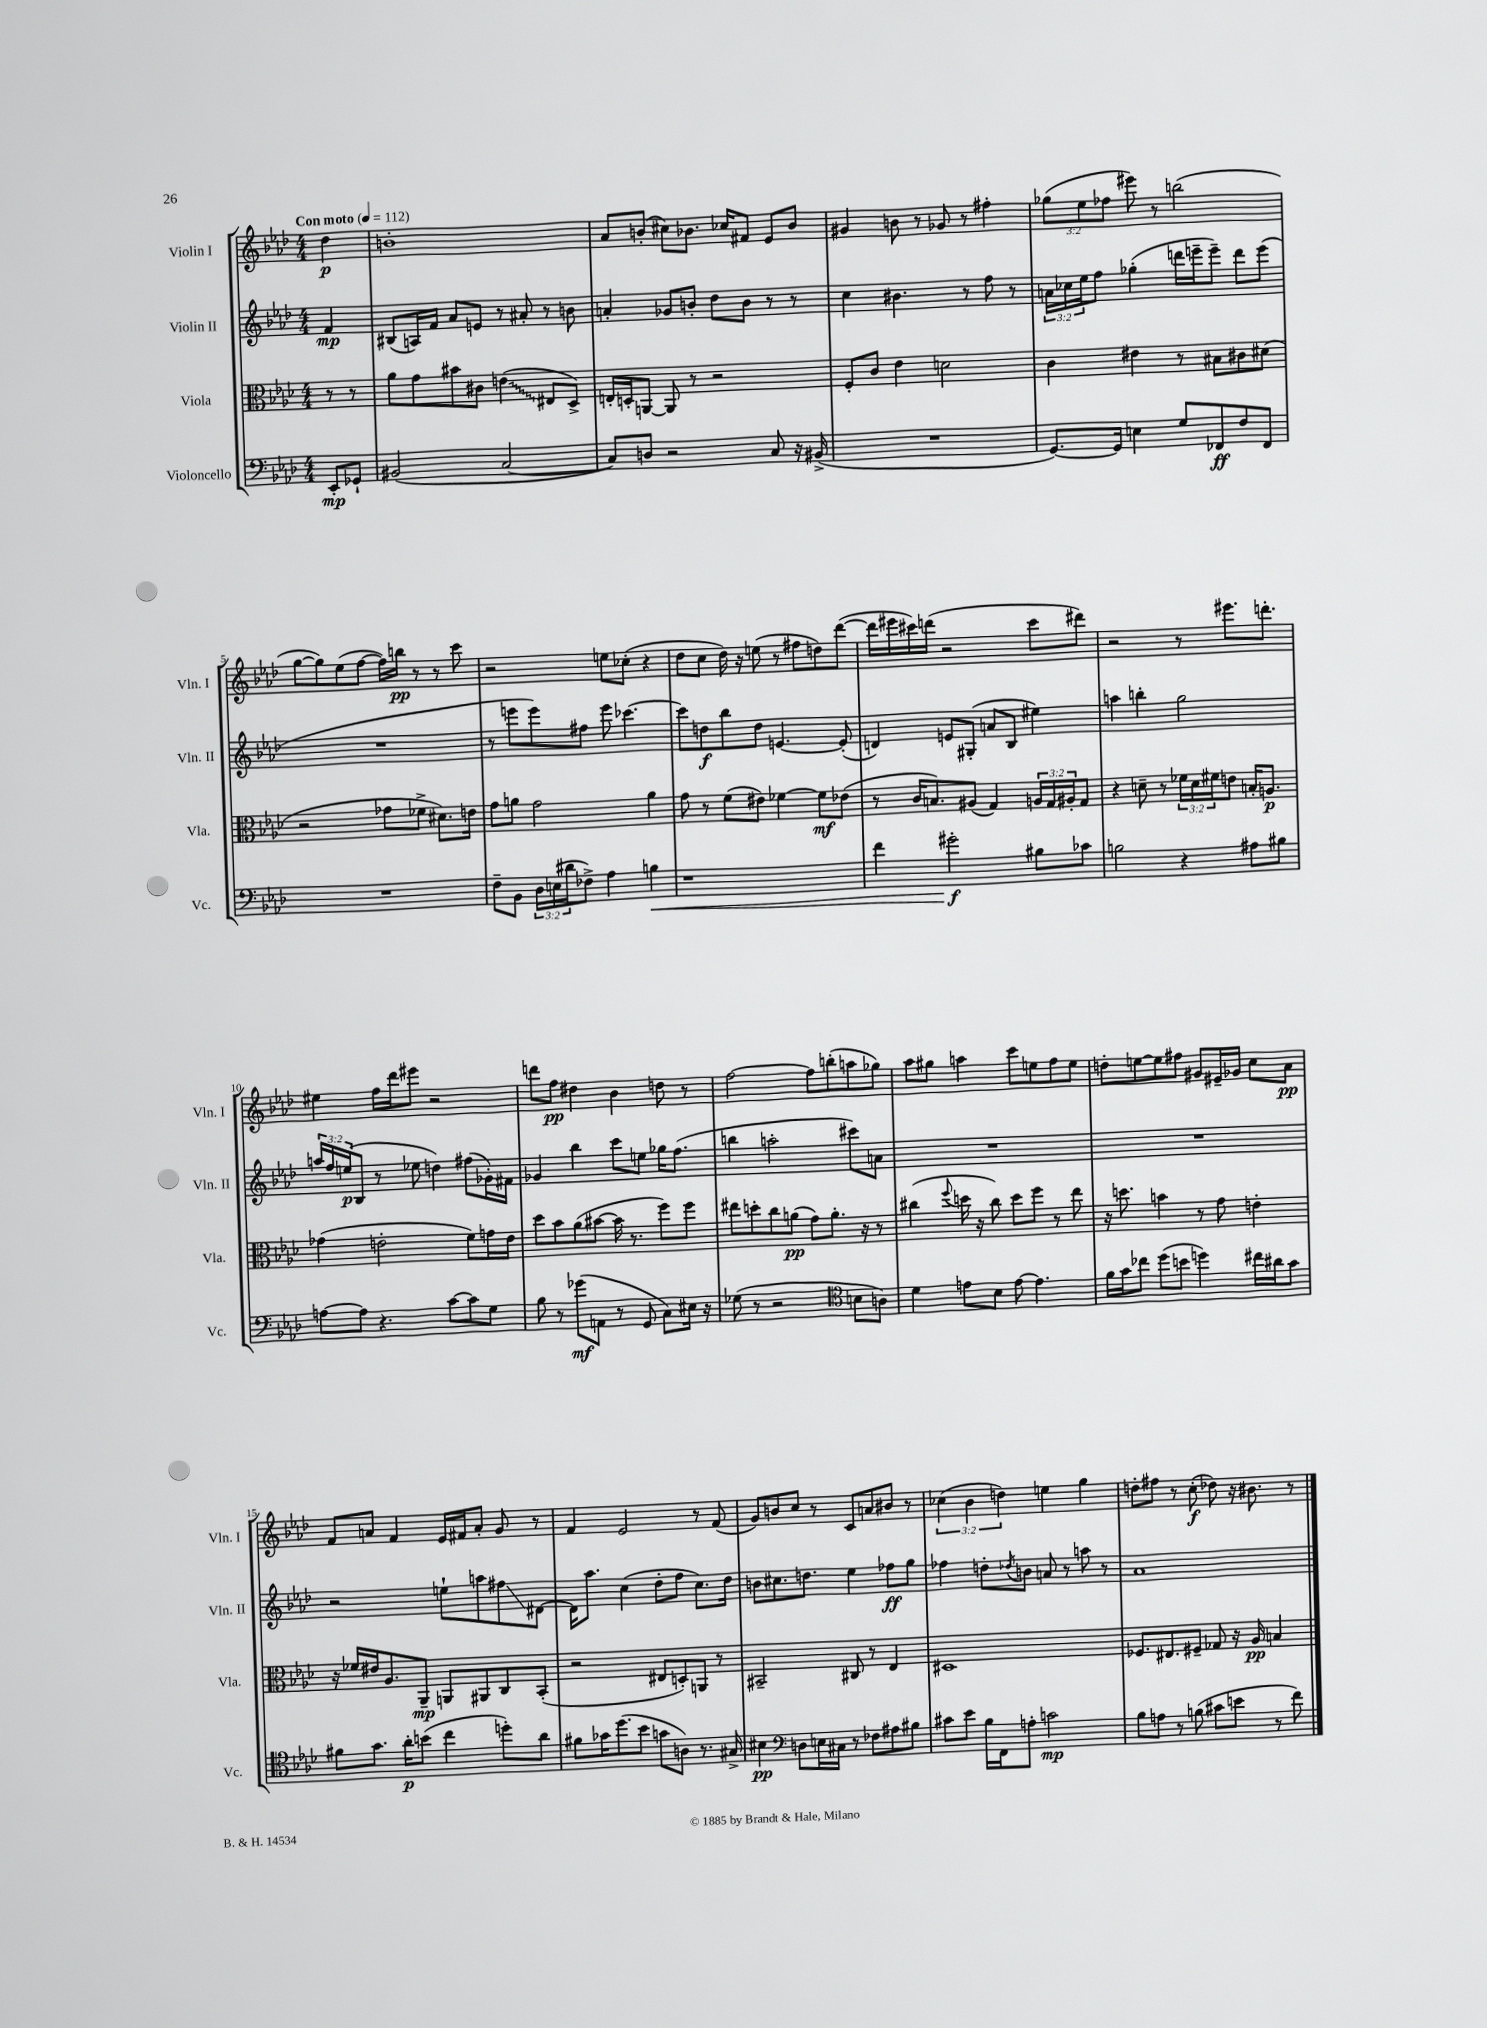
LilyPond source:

<<
\new StaffGroup <<
\new Staff = "s0" \with { instrumentName = "Violin I" shortInstrumentName = "Vln. I" } {
    \clef treble \key aes \major \numericTimeSignature \time 4/4 \override Staff.TupletNumber.text = #tuplet-number::calc-fraction-text \partial 4 \tempo "Con moto" 4 = 112
    des''4\p |
    b'1-. |
    aes'8 b'8-.( cis''8) bes'8. ces''16 fis'8 ees'8 bes'8 |
    gis'4 b'8 r8 ges'8 r8 fis''4-. |
    \tuplet 3/2 { ges''8( ees''8 fes''8 } eis'''8) r8 b''2( |
    g''8~ g''8) ees''8( f''8~ f''16) b''16\pp r8 r8 c'''8 |
    r2 e''8 ces''8-.( r4 |
    des''8 c''8 des''16) r16 e''8( r8 fis''8 d''8) des'''8~( |
    des'''16 eis'''16 cis'''16) d'''16( r2 cis'''8 dis'''8) |
    r2 r8 eis'''8. d'''8.-. |
    eis''4 f''16 des'''16 eis'''8 r2 |
    d'''8 f''8\pp dis''4 bes'4 d''8 r8 |
    f''2~ f''8 b''8-.( a''8 ges''8) |
    aes''8 gis''8 a''4 c'''8 e''8 f''8 e''8 |
    d''8-. e''8~ e''8 fis''8 gis'8 eis'16-- ges'16 c''8 aes'8\pp |
    f'8 a'8 f'4 ees'16 fis'16 a'8-. g'8 r8 |
    f'4 ees'2 r8 f'8( |
    g'8) b'8 c''8 r8 c'8 a'8 bis'8 r8 |
    \tuplet 3/2 { ces''4( bes'4 d''4) } e''4 g''4 |
    d''8-. fis''8 r8 c''8-.\f( des''8) r16 bis'8. r8 \bar "|." |
}
\new Staff = "s1" \with { instrumentName = "Violin II" shortInstrumentName = "Vln. II" } {
    \clef treble \key aes \major \numericTimeSignature \time 4/4 \override Staff.TupletNumber.text = #tuplet-number::calc-fraction-text \partial 4
    f'4\mp |
    bis8( a16) f'16 aes'8 e'8 r8 ais'8-. r8 b'8 |
    a'4-. ges'8 b'8-. des''8 b'8 r8 r8 |
    c''4 bis'4. r8 f''8 r8 |
    \tuplet 3/2 { a'16 ces''16 ees''16 } f''8 ges''4-.( d'''16 e'''16-- e'''8--) d'''8 e'''8( |
    R1 |
    r8 e'''8 e'''8) fis''8 e'''8 ces'''4.~ |
    ces'''8 d''8\f bes''8 d''8 e'4.~ e'8-.( |
    d'4) e'8 gis8-.( a'8 bes8 eis''4) |
    a''4 b''4-. g''2 |
    \tuplet 3/2 { a''16 f''16 e''16\p( } bes8 r8 ees''8 d''4) fis''8( ges'16-.) fis'16 |
    ges'4 bes''4 c'''8 e''8 ges''16 f''8.( |
    b''4 a''2-. cis'''8) a'8 |
    R1 |
    R1 |
    r2 e''8-! a''8 fis''8\glissando dis'8~ |
    dis'16 aes''8. c''4( des''8-. f''8 c''8.) des''16 |
    b'8 cis''8. d''8. ees''4 fes''8\ff g''8 |
    fes''4 d''8-. \acciaccatura { des''8 } b'8 a'8 r8 a''8 r8 |
    aes'1 \bar "|." |
}
\new Staff = "s2" \with { instrumentName = "Viola" shortInstrumentName = "Vla." } {
    \clef alto \key aes \major \numericTimeSignature \time 4/4 \override Staff.TupletNumber.text = #tuplet-number::calc-fraction-text \partial 4
    r8 r8 |
    aes'8 g'8 bis'8 cis'8 \once \override Glissando.style = #'zigzag e'4\glissando( eis8 des8->) |
    e16-. d16-. a,8~ a,8 r8 r2 |
    f8-. c'8 ees'4 d'2 |
    c'4 eis'4 r8 bis8 cis'8 dis'8( |
    r2 ges'8 fes'8-> dis'8.) e'16 |
    g'8 a'8 g'2 a'4 |
    g'8 r8 f'8( eis'8) fes'4~ fes'8\mf ees'8( |
    r8 c'16 b8.) ais8( g4) \tuplet 3/2 { a16 g16 ais16-. } g8 |
    r4 d'8-- r8 \tuplet 3/2 { fes'16 d'16 fis'16 } e'8 b16-. a8.\p |
    ges'4( e'2-. f'8) g'16 e'16 |
    des''8 bes'8 aes'8( bis'8~ bis'16 r8. f''8) f''8 |
    eis''8 d''8-. c''8 a'8\pp( g'8) a'8.-. r16 r8 |
    cis''4( \appoggiatura { f''8 } d''16 r16 cis''8) d''8 f''8 r8 ees''8 |
    r16 d''8. b'4 r8 g'8 e'4-. |
    r16 fes'16 eis'16 aes8. aes,8--\mp a,8 ais,8 c8 bes,8-.( |
    r2 eis8 d8-.) a,8 r8 |
    bis,2-- cis8 r8 ees4 |
    dis1 |
    fes8. eis8. fis8-- ges8 r16 aes16\pp b4 \bar "|." |
}
\new Staff = "s3" \with { instrumentName = "Violoncello" shortInstrumentName = "Vc." } {
    \clef bass \key aes \major \numericTimeSignature \time 4/4 \override Staff.TupletNumber.text = #tuplet-number::calc-fraction-text \partial 4
    ees,8-.\mp ges,8-! |
    bis,2( c2~ |
    c8) d8 r2 c8 r16 bis,16->( |
    R1 |
    g,8.~) g,16 e4 g8 fes,8\ff f8 fes,8 |
    R1 |
    f8-- bes,8 \tuplet 3/2 { des16 e16( dis'16 } fes8->) aes4 b4\< |
    r1 |
    f'4 gis'2-.\f\! bis8 ces'8 |
    b2 r4 ais8 bis8 |
    a8~ a8 r4. c'8~ c'8 g8 |
    bes8 r8 ges'8\mf( a,8 r8 g,8 c8) eis16 r16 |
    ges8( r8 r2 \clef tenor b8 a8) |
    des'4 e'8 bes8 e'8~ e'4. |
    f'16 g'16 ces''8 des''8( b'8 d''4) cis''16 ais'16 g'8 |
    fis'8 g'8. aes'16-.\p b'8( c''4 d''8-.) aes'8 |
    fis'8 ges'16 des''8.( bes'8 g'8 a8) r8. gis16-> |
    bis4\pp \clef bass d8 e16 cis16 r8 fes8 ais8 bis8 |
    cis'8 ees'8 bes16 f,16 a8-. c'2\mp |
    bes8 a8 r8 b8( cis'8 e'8 r8 f'8) \bar "|." |
}
>>
>>
